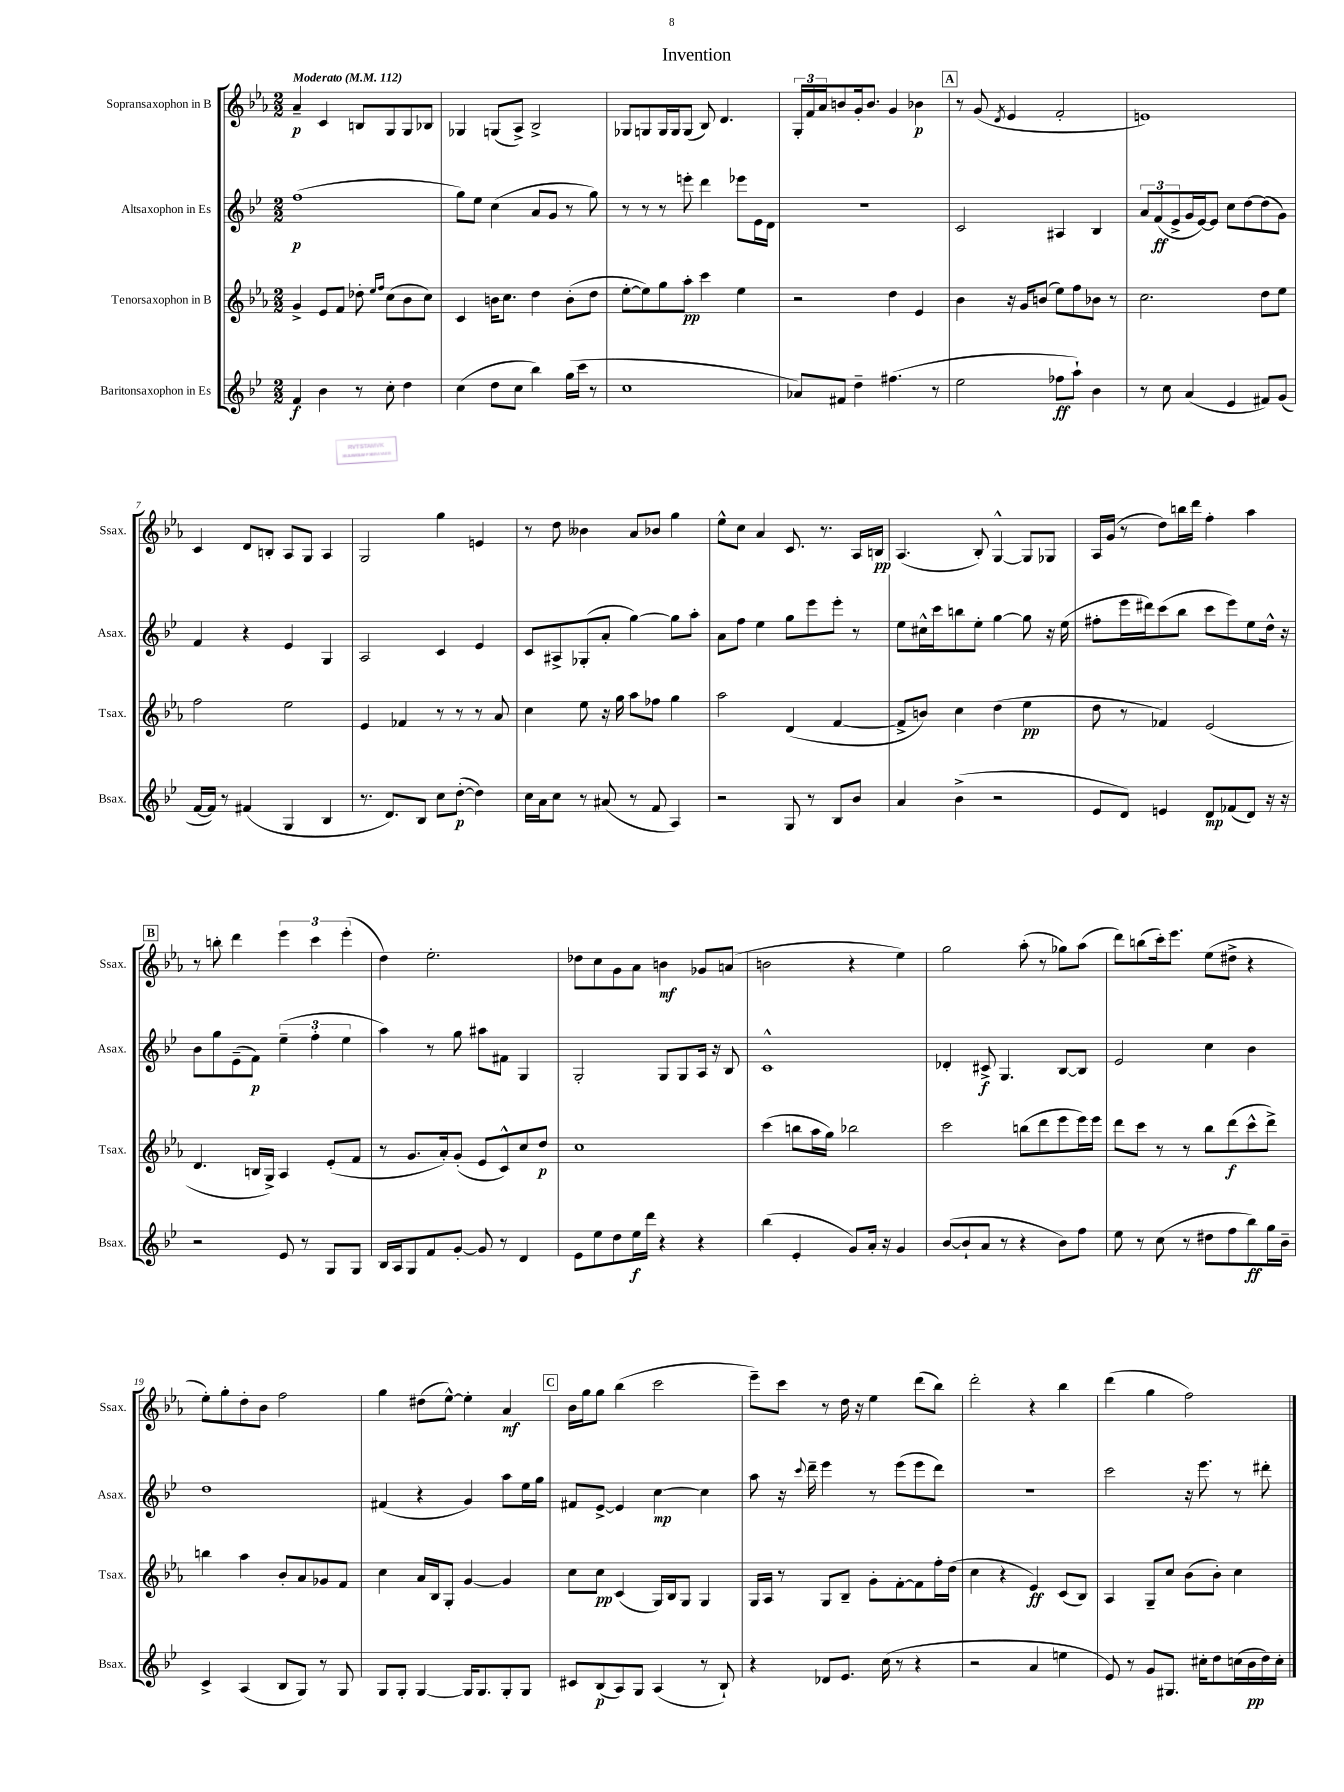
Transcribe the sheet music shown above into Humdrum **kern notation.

**kern	**kern	**kern	**kern
*staff4	*staff3	*staff2	*staff1
*clefG2	*clefG2	*clefG2	*clefG2
*k[b-e-]	*k[b-e-a-]	*k[b-e-]	*k[b-e-a-]
*M2/2	*M2/2	*M2/2	*M2/2
*MM112	*MM112	*MM112	*MM112
4f	4g^	(1ff	4a-~
4b-	8e-	.	4c
.	8f	.	.
8r	8dd-'	.	8B
.	16qqee-	.	.
.	16qqff	.	.
8cc'	(8cc	.	8G
4dd	8b-	.	8G
.	8cc)	.	8B-
=	=	=	=
(4cc	4c	8gg)	4G-
.	.	8ee-	.
8dd	16b	(4cc	(8G
.	8.cc	.	.
8cc	.	.	8A-^)
4bb-)	4dd	8a	2B-^
.	.	8g	.
(16gg	(8b'	8r	.
16ccc	.	.	.
8r	8dd	8gg)	.
=	=	=	=
1cc	[8ee-'	8r	8G-
.	8ee-])	8r	8G
.	8gg	8r	16G
.	.	.	16G
.	8aa-'	8eee'	(8G
.	4ccc	4ddd	8B-)
.	.	.	4.d
.	4ee-	8eee-	.
.	.	16e-	.
.	.	16d	.
=	=	=	=
8a-)	2r	1r	24G'
.	.	.	24f
.	.	.	24a-
8f#	.	.	8b
4dd~	.	.	16g'
.	.	.	8.b
(4.ff#	4dd	.	4g
.	4e-	.	4b-
8r	.	.	.
=	=	=	=
2ee-	4b-	2c	8r
.	.	.	(8g
.	.	.	8qd
.	16r	.	4e-
.	16g	.	.
.	(8b	.	.
8ff-	8ee-)	4A#	2f'
8aa`)	8ff	.	.
4b-	8b-	4B-	.
.	8r	.	.
=	=	=	=
8r	2.cc	12a	1e)
.	.	(12f	.
8cc	.	.	.
.	.	12e-^	.
(4a	.	16g	.
.	.	[16e-)	.
.	.	8e-]	.
4e-	.	8cc	.
.	.	[8dd	.
8f#)	8dd	(8dd]	.
(8g	8ee-	8g)	.
=	=	=	=
[16f	2ff	4f	4c
16f])	.	.	.
8r	.	.	.
(4f#	.	4r	8d
.	.	.	8B'
4G	2ee-	4e-	8A-
.	.	.	8G
4B-	.	4G	4A-
=	=	=	=
8.r	4e-	2A	2G
8.d)	.	.	.
.	4f-	.	.
8B-	.	.	.
8cc	8r	4c	4gg
([8dd'	8r	.	.
4dd])	8r	4e-	4e
.	8a-	.	.
=	=	=	=
16cc	4cc	8c	8r
16a	.	.	.
8cc	.	8A#^	8dd
8r	8ee-	(8G-'	4b--
(8a#	16r	8a'	.
.	16gg	.	.
8r	8aa-	[4gg)	8a-
8f	8ff-	.	8b-
4A)	4gg	8gg]	4gg
.	.	8aa'	.
=	=	=	=
2r	2aa-	8a	8ee-^^
.	.	8ff	8cc
.	.	4ee-	4a-
8G	(4d	8gg	8.c
8r	.	8eee-	.
.	.	.	8.r
8B-	[4f	8eee-'	.
8b-	.	8r	16A-
.	.	.	16B
=	=	=	=
4a	8f^]	8ee-	(4.A-
.	8b)	16cc#^^	.
.	.	16ccc	.
(4b-^	4cc	8bb	.
.	.	8ee-'	8B-')
2r	(4dd	[4gg	[4G^^
.	4ee-	8gg]	8G]
.	.	16r	8G-
.	.	(16ee-	.
=	=	=	=
8e-	8dd	8ff#'	16A-
.	.	.	(16g
8d)	8r	16eee-	8r
.	.	16ddd#)	.
4e	4f-)	(8ccc	8dd)
.	.	8bb-	16bb
.	.	.	16ddd
8d	(2e-	8ccc	4ff'
(8f-	.	8eee-)	.
8d)	.	8ee-	4aa-
16r	.	16dd^^	.
16r	.	16r	.
=	=	=	=
2r	4.d	8b-	8r
.	.	8gg	8bb'
.	.	(8e-~	4ddd
.	16B	8f)	.
.	16G^)	.	.
8e-	4A-	(6ee-~	6eee-
8r	.	.	.
.	.	6ff'	6ccc
8G	(8e-'	.	.
.	.	6ee-	(6eee-'
8G	8f	.	.
=	=	=	=
16B-	8r	4aa)	4dd)
16A	.	.	.
8G	8.g	.	.
8f	.	8r	2.ee-'
.	16a-')	.	.
[8g'	(8g'	8gg	.
8g]	8e-	8aa#	.
8r	8c^^)	8f#	.
4d	8cc	4G	.
.	8dd	.	.
=	=	=	=
8e-	1cc	2G'	8dd-
8ee-	.	.	8cc
8dd	.	.	8g
16ee-	.	.	8a-
16ddd	.	.	.
4r	.	8G	4b
.	.	8G	.
4r	.	16A	8g-
.	.	16r	.
.	.	8B-	(8a
=	=	=	=
(4bb-	(4ccc	1c^^	2b
4e-'	8bb	.	.
.	16aa-	.	.
.	16gg)	.	.
8g)	2bb-	.	4r
16a'	.	.	.
16r	.	.	.
4g	.	.	4ee-)
=	=	=	=
([8b-	2ccc	4d-'	2gg
8b-`]	.	.	.
8a	.	8c#^	.
8r	.	4.G	.
4r	(8bb	.	(8aa-'
.	8ddd	.	8r
8b-)	8eee-	[8B-	8gg-)
8ff	16eee-)	8B-]	(8aa-
.	16eee-	.	.
=	=	=	=
8ee-	8ddd	2e-	8ddd)
8r	8ccc	.	(8bb
(8cc	8r	.	16ccc')
.	.	.	8.eee-
8r	8r	.	.
8dd#	8bb-	4cc	(8ee-
8ff	(8ddd	.	8dd#^
8bb-)	8ccc^^	4b-	4r
16gg	8ddd^)	.	.
16b-~	.	.	.
=	=	=	=
4c^	4bb	1dd	8ee-')
.	.	.	8gg'
(4A	4aa-	.	8dd'
.	.	.	8b-
8B-	8b-'	.	2ff
8G)	8a-	.	.
8r	8g-	.	.
8G	8f	.	.
=	=	=	=
8G	4cc	(4f#	4gg
8G'	.	.	.
[4G	16a-	4r	(8dd#
.	16B-	.	.
.	8G'	.	[8ee-^^)
16G]	[4g	4g)	4ee-']
8.G	.	.	.
8G'	4g]	8aa	4a-
8G	.	16ee-	.
.	.	16gg	.
=	=	=	=
8c#	8cc	8f#	16b-
.	.	.	16gg
(8B-	8cc	[8e-^	8gg
8A)	(4c	4e-]	(4bb-
8G	.	.	.
(4A	16G)	[4cc	2ccc
.	16B-	.	.
.	8G	.	.
8r	4G	4cc]	.
8B-`)	.	.	.
=	=	=	=
4r	16G	8aa	8eee-~)
.	16A-	.	.
.	8r	16r	8ccc
.	.	8qqccc	.
.	.	16ddd~	.
8d-	8G	4eee-	8r
8.e-	8B-~	.	16dd
.	.	.	16r
.	8g'	8r	4ee-
(16cc	.	.	.
8r	[8f'	(8eee-	.
4r	8f]	8eee-	(8ddd
.	16ff'	8ddd)	8bb-)
.	(16dd	.	.
=	=	=	=
2r	4cc	1r	2ddd'
.	4r	.	.
4a	4e-)	.	4r
4ee	(8c	.	4bb-
.	8B-)	.	.
=	=	=	=
8e-)	4A-	2ccc	(4ddd
8r	.	.	.
8g	8G~	.	4gg
8.G#	8cc	.	.
.	(8b-	16r	2ff)
16cc#'	.	8.eee-	.
8dd	8b-')	.	.
(16cc	4cc	8r	.
16b-	.	.	.
16dd)	.	8ddd#'	.
16cc'	.	.	.
==	==	==	==
*-	*-	*-	*-
